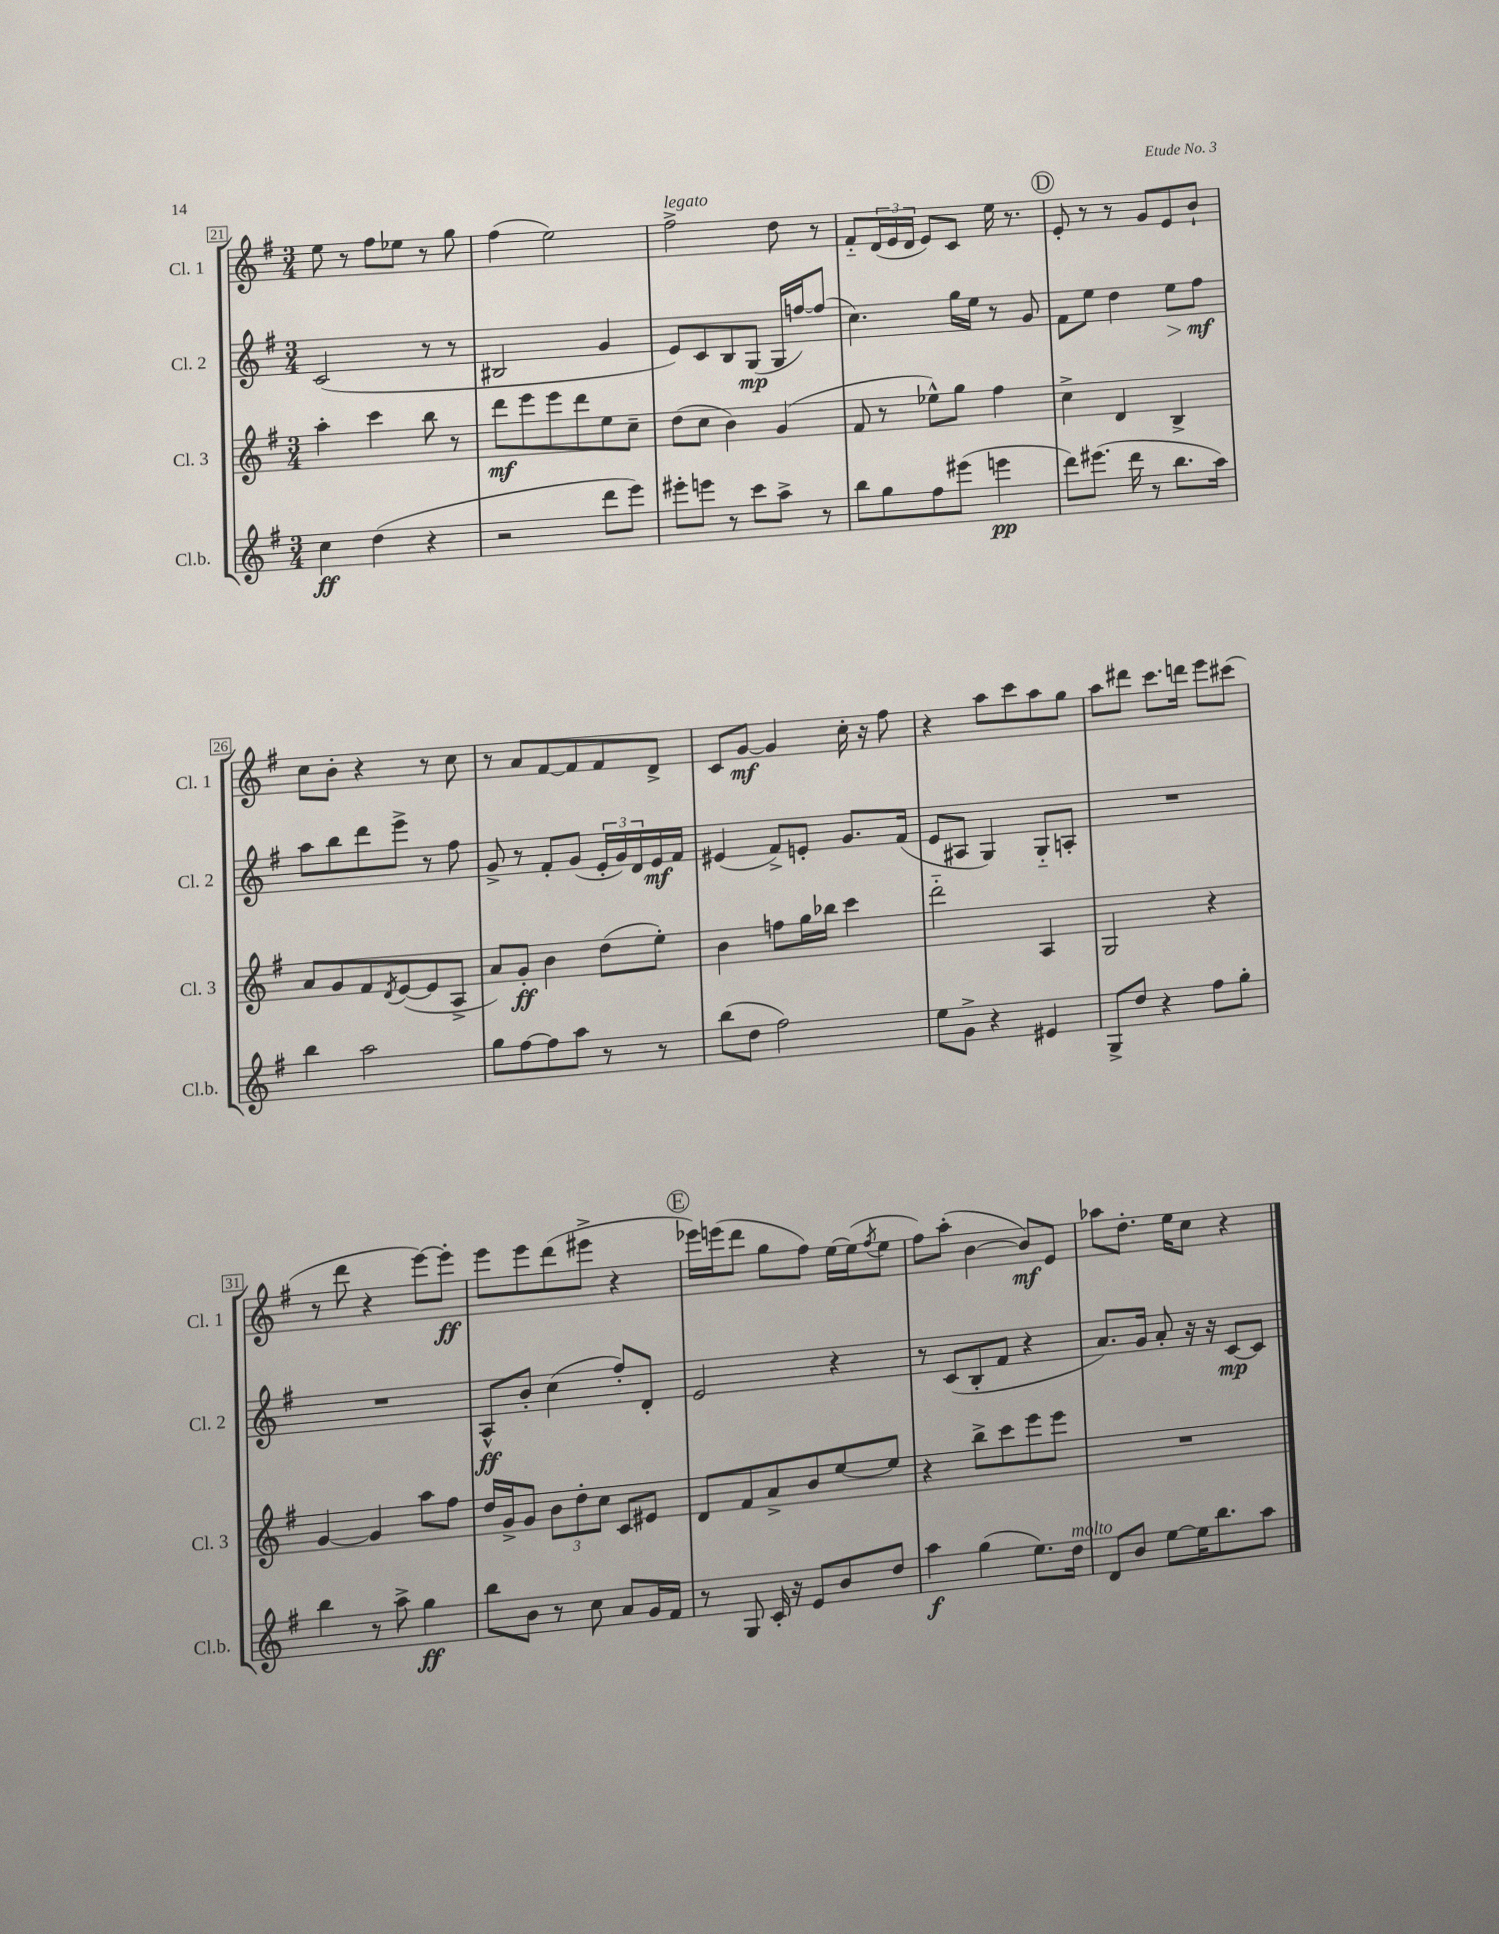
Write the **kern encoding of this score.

**kern	**kern	**kern	**kern
*staff4	*staff3	*staff2	*staff1
*clefG2	*clefG2	*clefG2	*clefG2
*k[f#]	*k[f#]	*k[f#]	*k[f#]
*M3/4	*M3/4	*M3/4	*M3/4
4cc	4aa'	(2c	8ee
.	.	.	8r
(4dd	4ccc	.	8ff#
.	.	.	8ee-
4r	8bb	8r	8r
.	8r	8r	8gg
=	=	=	=
2r	8ddd	2B#	(4ff#
.	8eee	.	.
.	8eee	.	2ee)
.	8ddd	.	.
8ddd	8ee	4g	.
8eee)	8cc~	.	.
=	=	=	=
8eee#'	(8dd	8e)	2ff#^
8eee	8cc	8c	.
8r	4b)	8B	.
8ccc	.	(8G	.
8aa^	(4g	16G	8dd
.	.	[16ff)	.
8r	.	(8ff]	8r
=	=	=	=
8bb	8f#	4.cc)	8f#'~
8gg	8r	.	(24d
.	.	.	24e
.	.	.	24d
8ff#	8ee-^^)	.	8e)
(8eee#	8gg	16gg	8c
.	.	16ee	.
4eee	4ff#	8r	16ee
.	.	.	8.r
.	.	8g	.
=	=	=	=
8ddd)	4cc^	8f#	8e'
(8.eee#	.	8ee	8r
.	4d	4dd	8r
16ddd	.	.	.
8r	.	.	8g
8.bb	4B^	8ee	8e
.	.	8ff#	8b`
16aa)	.	.	.
=	=	=	=
4bb	8a	8aa	8cc
.	8g	8bb	8b'
2aa	8f#	8ddd	4r
.	8qd	.	.
.	([8e	8eee^	.
.	8e]	8r	8r
.	8A^	8ff#	8cc
=	=	=	=
8gg	8a)	8g^	8r
[8ff#	8g'	8r	8a
8ff#]	4b	8f#'	[8f#
8aa	.	(8g	8f#]
8r	(8dd	24e'	8f#
.	.	24g)	.
.	.	24d	.
8r	8ee')	16e	8d^
.	.	16f#	.
=	=	=	=
(8bb	4b	(4e#	8c
8dd	.	.	[8g
2ff#)	8ff	8f#^)	4g]
.	16gg	8e'	.
.	16bb-	.	.
.	4ccc	8.g	16cc'
.	.	.	16r
.	.	.	8ff#
.	.	(16f#	.
=	=	=	=
8ee	2ddd'~	8e	4r
8g^	.	8A#	.
4r	.	4G)	8aa
.	.	.	8ccc
4e#	4A	8G'~	8aa
.	.	8A'	8gg
=	=	=	=
8G^	2G	2.r	8aa
8dd	.	.	8ddd#
4r	.	.	8.ccc
.	.	.	16ddd
8ff#	4r	.	8eee
8gg'	.	.	(8ccc#
=	=	=	=
4bb	[4g	2.r	8r
.	.	.	8ddd
8r	4g]	.	4r
8aa^	.	.	.
4gg	8aa	.	[8eee)
.	8ff#	.	8eee']
=	=	=	=
8bb	16dd	8A^^	8eee
.	16g^	.	.
8b	8g	8b'	8eee
8r	12b	(4cc	(8ddd
.	12dd'	.	.
8cc	.	.	8eee#^
.	12cc	.	.
8a	8c	8ff#')	4r
16g	8e#	8d'	.
16f#	.	.	.
=	=	=	=
8r	8d	2e	16eee-)
.	.	.	(16eee
8G	8f#	.	8ddd
16c'	8a^	.	8gg
16r	.	.	.
8e	8b	.	8ff#)
8b	[8ee	4r	[16ee
.	.	.	(16ee]
.	.	.	8qff#
8dd	8ee]	.	8ee
=	=	=	=
4aa	4r	8r	8ff#)
.	.	(8c	(8aa'
(4gg	8bb^	8B'	[4b
.	8ccc	8f#	.
8.ee)	8eee	4r	8b])
.	8eee	.	8e
16dd	.	.	.
=	=	=	=
8d	2.r	8.a)	8aa-
8b	.	.	8.dd'
.	.	16g	.
[8ee	.	8a'	.
.	.	.	16ee
16ee]	.	16r	8cc
8.bb	.	16r	.
.	.	[8c	4r
8aa	.	8c]	.
==	==	==	==
*-	*-	*-	*-
